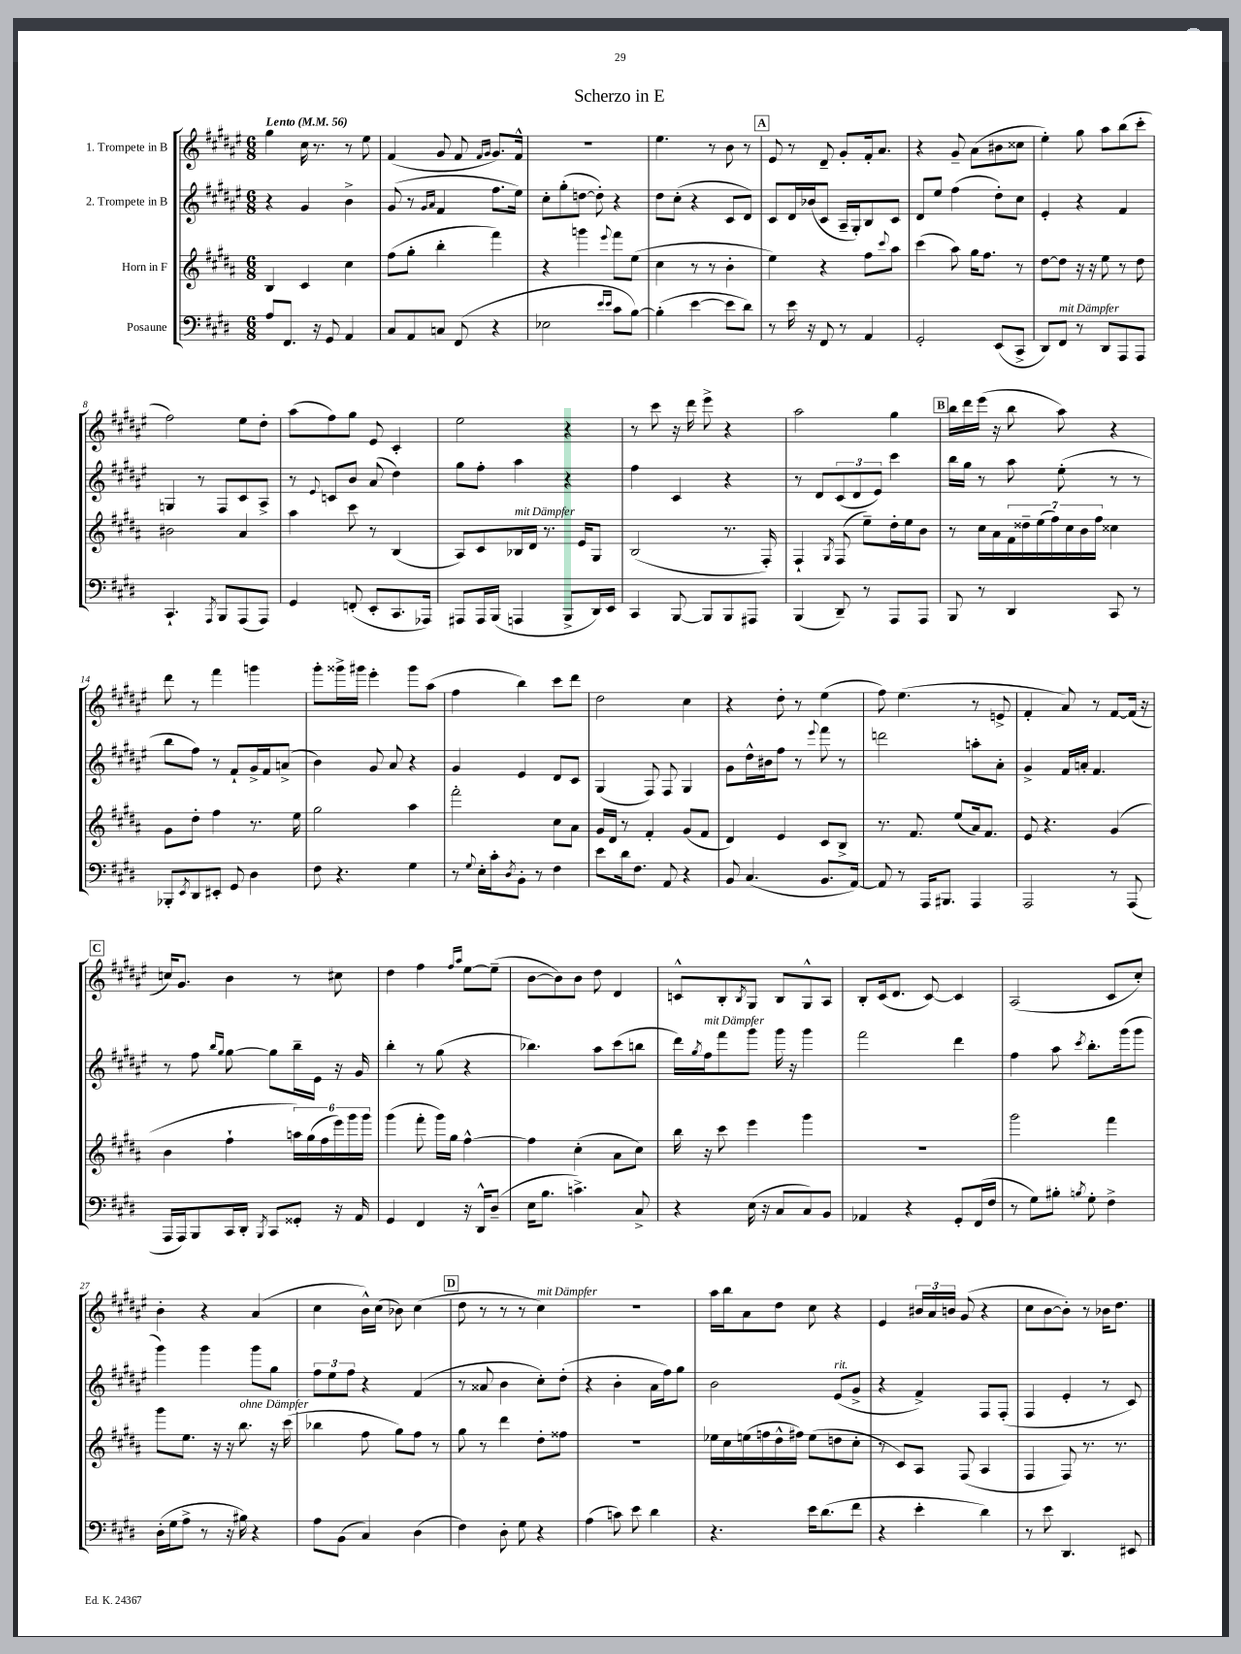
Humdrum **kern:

**kern	**kern	**kern	**kern
*part4	*part3	*part2	*part1
*staff4	*staff3	*staff2	*staff1
*I"Posaune	*I"Horn in F	*I"2. Trompete in B	*I"1. Trompete in B
*clefF4	*clefG2	*clefG2	*clefG2
*k[f#c#g#d#]	*k[f#c#g#d#a#]	*k[f#c#g#d#a#e#]	*k[f#c#g#d#a#e#]
*M6/8	*M6/8	*M6/8	*M6/8
*MM56	*MM56	*MM56	*MM56
=1	=1	=1	=1
!	!	!	!LO:TX:a:B:t=Lento
8A/L	4B/	4r	4gg#\
8.FF#/J	.	.	.
.	4c#/	4g#/	16cc#\
16r	.	.	8.r
8GG#/	.	.	.
4AA/	4cc#\	4b^\	8r
.	.	.	8ee#\
=2	=2	=2	=2
8C#/L	(8ff#\L	(8g#/	(4f#/
8AA/	8gg#'\J	8r	.
.	.	16qqg#/LL	.
.	.	16qqa#/JJ	.
8Cn/J	4bb'\	4f#/	8g#/
(8FF#/	.	.	8f#/
.	.	.	16qqf#/LL
.	.	.	16qqg#/JJ
4r	4fff#\)	8.ff#\L	8.g#/L)
.	.	16ee#\Jk)	16f#^^/Jk
=3	=3	=3	=3
2E-X\	4r	8cc#'\L	2.r
.	.	(8gg#'\	.
.	4gggn\	[8ddn\J	.
.	.	8dd'\])	.
16qqe/LL	.	.	.
16qqe/JJ	8qqeee/	.	.
8c#\L	8fff#\L	4r	.
[8B\J)	(8ee\J	.	.
=4	=4	=4	=4
(4B'\]	4cc#\	8dd#\L	4.ee#\
.	.	(8cc#'\J	.
[4e\	8r	4r	.
.	8r	.	8r
8e\L]	4b'\	8c#/L	8b\
8d#\J)	.	8d#/J)	8r
!!LO:REH:place=s1:t=A
=5	=5	=5	=5
8r	4ee\)	8c#/L	8e#/
16e\	.	16d#/L	8r
16r	.	(16b-X/J	.
8FF#/	4r	8c#/J	8d#~/
8r	.	16A#~/LL	8g#'/L
.	.	16G#'/J)	.
4AA/	8ff#\L	8B/	16f#'/k
.	.	.	8.a#/J
.	8qqccc#/	.	.
.	8aa#\J	8c#/J	.
=6	=6	=6	=6
2GG#'/	(4ccc#\	8d#/L	4r
.	.	8ee#/J	.
.	8aa#\)	(4ff#\	8g#~/
.	16gg#\KL	.	(8a#\L
.	8.ff#\J	.	.
(8EE/L	.	8dd#'\L)	8b#X\
8CC#^/J	8r	8cc#\J	8cc##X\J
=7	=7	=7	=7
8DD#/L)	[8dd#\L	4e#'/	4ee#'\)
!LO:TX:a:i:t=mit Dämpfer	!	!	!
8FF#/J	8dd#\J]	.	.
8r	16r	4r	8gg#\
.	16r	.	.
8DD#/L	8ee\	.	8aa#\L
8AAA/	8r	4f#/	(8bb\
8AAA/J	8dd#\	.	8ccc#'\J
!!LO:LB:g=z
=8	=8	=8	=8
4.CC#`/	2b#X\	4Gn/	2ff#\)
.	.	8r	.
8qAAA/	.	.	.
8BBB/L	.	8F#/L	.
(8AAA/	4a#/	8c#/	8ee#\L
8AAA/J)	.	8A#^/J	8dd#'\J
=9	=9	=9	=9
4GG#/	4aa#\	8r	(8aa#\L
.	.	8qqe#/	.
.	.	8cn/L	8ff#\)
(8FFn'/	8ccc#\	8b/J	8gg#\J
8EE'/L	8r	(8a#/	8e#/
8.CC#/	(4B/	4dd#\)	4c#'/
16AAA-X/Jk)	.	.	.
=10	=10	=10	=10
8AAA#X/L	8A#/L)	8gg#\L	2ee#\
16AAA#/L	8c#/	8ff#'\J	.
(16BBB/JJ	.	.	.
!	!LO:TX:a:i:t=mit Dämpfer	!	!
4AAAn/	16B-X/L	4aa#\	.
.	16d#/JJ	.	.
.	8.r	.	.
8BBB^/L	.	4r	4r
.	16e/KL	.	.
16DD#/L)	8G#/J	.	.
16EE/JJ	.	.	.
=11	=11	=11	=11
4CC#/	(2B/	4ff#\	8r
.	.	.	8ccc#\
[8BBB/	.	4c#/	16r
.	.	.	16ddd#\
8BBB/L]	.	.	8eee#^\
8BBB/	8.r	4r	4r
8AAA#X/J	.	.	.
.	16F#'/)	.	.
=12	=12	=12	=12
(4BBB/	4F#`/	8r	2aa#\
.	.	8d#/L	.
.	8qG#/	.	.
8DD#~/)	(8F#/	(12c#/	.
.	.	12d#/	.
8r	8ee~\L)	.	.
.	.	12e#/J)	.
8AAA/L	16dd#'\L	4ccc#\	4gg#\
.	16ee\J	.	.
8AAA/J	8b\J	.	.
!!LO:REH:place=s1:t=B
=13	=13	=13	=13
8BBB/	8r	16bb\LL	16bb\LL
.	.	16gg#\JJ	16ddd#\
8r	16cc#\LL	8r	(16eee#\JJ
.	16a#\	.	16r
4DD#/	28f#\	8aa#\	8bb\
.	28dd##X~\	.	.
.	(28ee\	.	.
.	28ff#\)	.	.
.	.	(8ee#'\	8aa#\)
.	28cc#\	.	.
.	28b\	.	.
.	28ff#\JJ	.	.
8CC#/	4cc##X\	8r	4r
8r	.	8r	.
!!LO:LB:g=z
=14	=14	=14	=14
8BBB-X'/L	8g#\L	8bb\L	8ddd#\
8qEE/	.	.	.
8DD#/	8dd#'\J	8ff#\J)	8r
8EE#X'/J	4ff#\	8r	4fff#\
8GG#/	.	8f#`/L	.
4D#\	8.r	16g#^/L	4gggn\
.	.	16f#/J	.
.	.	(8an^/J	.
.	16ee\	.	.
=15	=15	=15	=15
8F#\	2gg#\	4b\)	8ggg#'\L
4.r	.	.	16ggg##X^\L
.	.	.	16ggg#X\JJ
.	.	8g#/	4eee#'\
.	.	8a#/	.
4G#\	4aa#\	4r	8ggg#\L
.	.	.	(8aa#\J
=16	=16	=16	=16
8r	2fff#'\	4g#/	4ff#\
8qqG#/	.	.	.
16E'\LL	.	.	.
16c#'\J	.	.	.
8qD#/	.	.	.
8BB'\J	.	4e#/	4bb\)
8r	.	.	.
4F#\	8cc#\L	8d#/L	8ccc#\L
.	8a#\J	8c#/J	8ddd#\J
=17	=17	=17	=17
8e\L	16g#/LL	(4G#/	2dd#\
.	16d#/JJ	.	.
16d#\k	8r	.	.
8.F#\J	.	.	.
.	4f#'/	8F#/)	.
8AA/	.	8F#/	.
4r	(8g#/L	4G#/	4cc#\
.	8f#/J	.	.
=18	=18	=18	=18
8BB/	4d#/)	8g#\L	4r
(4.C#/	.	16dd#^^\L	.
.	.	16b#X\J	.
.	4e/	8ff#\J	8dd#'\
.	.	8r	8r
.	.	8qqeee#/	.
8.BB/L	8c#/L	8fff#\	(4ee#\
.	8B^/J	8r	.
[16AA/Jk)	.	.	.
=19	=19	=19	=19
8AA/]	8.r	2dddn\	8ff#\)
8r	.	.	(4.ee#\
.	8.f#/	.	.
16AAA/KL	.	.	.
8.BBB#X/J	.	.	.
.	(8ee/L	.	.
4AAA/	16a#/k)	8aan'\L	8r
.	8.f#/J	.	.
.	.	8a#'\J	8en^/
=20	=20	=20	=20
2AAA/	8e/	4g#^/	4f#'/
.	4.r	.	.
.	.	16f#/LL	8a#/)
.	.	16an'/JJ	.
.	.	4.f#/	8r
8r	(4g#/	.	[8f#/L
(8AAA/	.	.	(16f#/Jk]
.	.	.	16r
!!LO:LB:g=z
!!LO:REH:place=s1:t=C
=21	=21	=21	=21
16AAA/LL	4b\	8r	16ccn/KL)
16AAA/J)	.	.	8.g#/J
8BBB/	.	8ff#\	.
.	.	16qqbb/LL	.
.	.	16qqgg#/JJ	.
16CC#/L	4ff#`\	[8gg#\	4b\
16DD#'/JJ	.	.	.
8qBBB/	.	.	.
8CC#/L	.	8gg#\L]	.
8GG##X'/J	24aan\LL)	16bb~\L	8r
.	(24gg#\	.	.
.	.	16e#\JJ	.
.	24ff#\	.	.
16r	24eee\)	16r	8cc#X\
.	24ggg#\	.	.
16AA/	.	16g#/	.
.	24ggg#\JJ	.	.
=22	=22	=22	=22
4GG#/	(4ggg#\	4bb'\	4dd#\
4FF#/	8fff#'\	8r	4ff#\
.	16ggg#\LL)	(8gg#\	.
.	16gg#\JJ	.	.
.	.	.	16qqff#/LL
.	.	.	16qqaa#/JJ
16r	[4ff#^^\	4r	[8ee#\L
16DD#^^/KL	.	.	.
(8D#~/J	.	.	(8ee#~\J]
=23	=23	=23	=23
16E\KL	4ff#\]	4.bb-X\)	[8b\L
8.B\J	.	.	.
.	.	.	8b\])
4.cn^\)	(4cc#'\	.	8b\J
.	.	8aa#\L	8dd#\
.	8a#\L	(8ccc#\	4d#/
8C#^/	8cc#\J)	8bbn\J	.
=24	=24	=24	=24
4r	16bb\	16ddd#\LL)	8cn^^/L
.	.	8qgg#/	.
!	!	!LO:TX:a:i:t=mit Dämpfer	!
.	16r	16ff#\J	.
.	8ccc#\	8fff#\	8B'/
.	.	.	8qB/
(16E\	4eee\	8ggg#\J	8G#/J
16r	.	.	.
8C#/L	.	16ggg#\	8B/L
.	.	16r	.
8C#/)	4ggg#\	4ggg#\	8G#^^/
8BB/J	.	.	8A#/J
=25	=25	=25	=25
4AA-X/	2.r	2fff#\	8B'/L
.	.	.	(16c#/k
.	.	.	8.d#/J
4r	.	.	.
.	.	.	[8c#/)
8GG#'/L	.	4ddd#\	4c#/]
(16FF#/L	.	.	.
16F#/JJ	.	.	.
=26	=26	=26	=26
8r	2ggg#\	4ff#\	(2A#/
8G#\L)	.	.	.
8B#X'\J	.	8aa#\	.
8qBn/	.	8qccc#/	.
8G#'\	.	8.bb'\L	.
4F#^\	4fff#\	.	8c#/L
.	.	(16ggg#\k	.
.	.	8ggg#\J	8cc#'/J)
!!LO:LB:g=z
=27	=27	=27	=27
(16D#'\LL	8ggg#\L	4ggg#\)	4b'\
16G#\J	.	.	.
8A^\J	8.ee\J	.	.
8r	.	4ggg#\	4r
.	16r	.	.
16r	16r	.	.
!	!LO:TX:a:i:t=ohne Dämpfer	!	!
16B#X\)	8.bb\	.	.
4r	.	8ggg#\L	(4a#/
.	16r	8gg#\J	.
.	(16ccc#\	.	.
=28	=28	=28	=28
8A\L	4bb-X\	12ff#\L	4cc#\
.	.	12ee#\	.
(8BB\J	.	.	.
.	.	12ff#\J	.
4C#/)	8ff#\	4r	16b^^\LL)
.	.	.	(16cc#\JJ
.	8gg#\L)	.	8b-X\)
(4D#\	8ff#\J	(4f#/	(4cc#\
.	8r	.	.
!!LO:REH:place=s1:t=D
=29	=29	=29	=29
4F#\)	8gg#\	8r	8dd#\
.	8r	8a##X/	8r
8D#'\	4ddd#\	4b\	8r
8G#\	.	.	8r
!	!	!	!LO:TX:a:i:t=mit Dämpfer
4r	8dd#'\L	8cc#'\L)	4cc#\)
.	8ff##X\J	(8dd#'\J	.
=30	=30	=30	=30
(4A\	2.r	4r	2.r
8cn\)	.	4b'\	.
8e\	.	.	.
4d#\	.	16a#\LL	.
.	.	16ff#\J)	.
.	.	8gg#\J	.
=31	=31	=31	=31
4.r	16ee-X\LL	2b\	16aa#\LL
.	16cc#\	.	16bb\J
.	(16een\	.	8a#\
.	16ffn\	.	.
.	16dd#^^\	.	8dd#\J
.	16ff#X\JJ)	.	.
16e\KL	(8ee\L	.	8cc#\
(8.d#\	.	.	.
!	!	!LO:TX:a:i:t=rit.	!
.	8ddn\	(8e#/L	4r
8f#\J	8cc#'\J	8g#^/J	.
=32	=32	=32	=32
4r	8r	4r	4e#/
.	8c#/L)	.	.
4e'\	8A#/J	4f#^/)	24b#X/LL
.	.	.	24a#/
.	.	.	24bn/JJ
.	(8F#/	.	(8g#/
4d#\)	4A#/	8F#/L	4r
.	.	(8F#'/J	.
=33	=33	=33	=33
8r	4F#/	4F#/	8cc#\L
8e\	.	.	[8b\
4.DD#/	8F#/)	4e#'/	8b'\J])
.	8.r	.	8r
.	.	8r	16b-X\KL
.	8.r	.	8.dd#\J
8EE#X/	.	8c#/)	.
==	==	==	==
*-	*-	*-	*-
